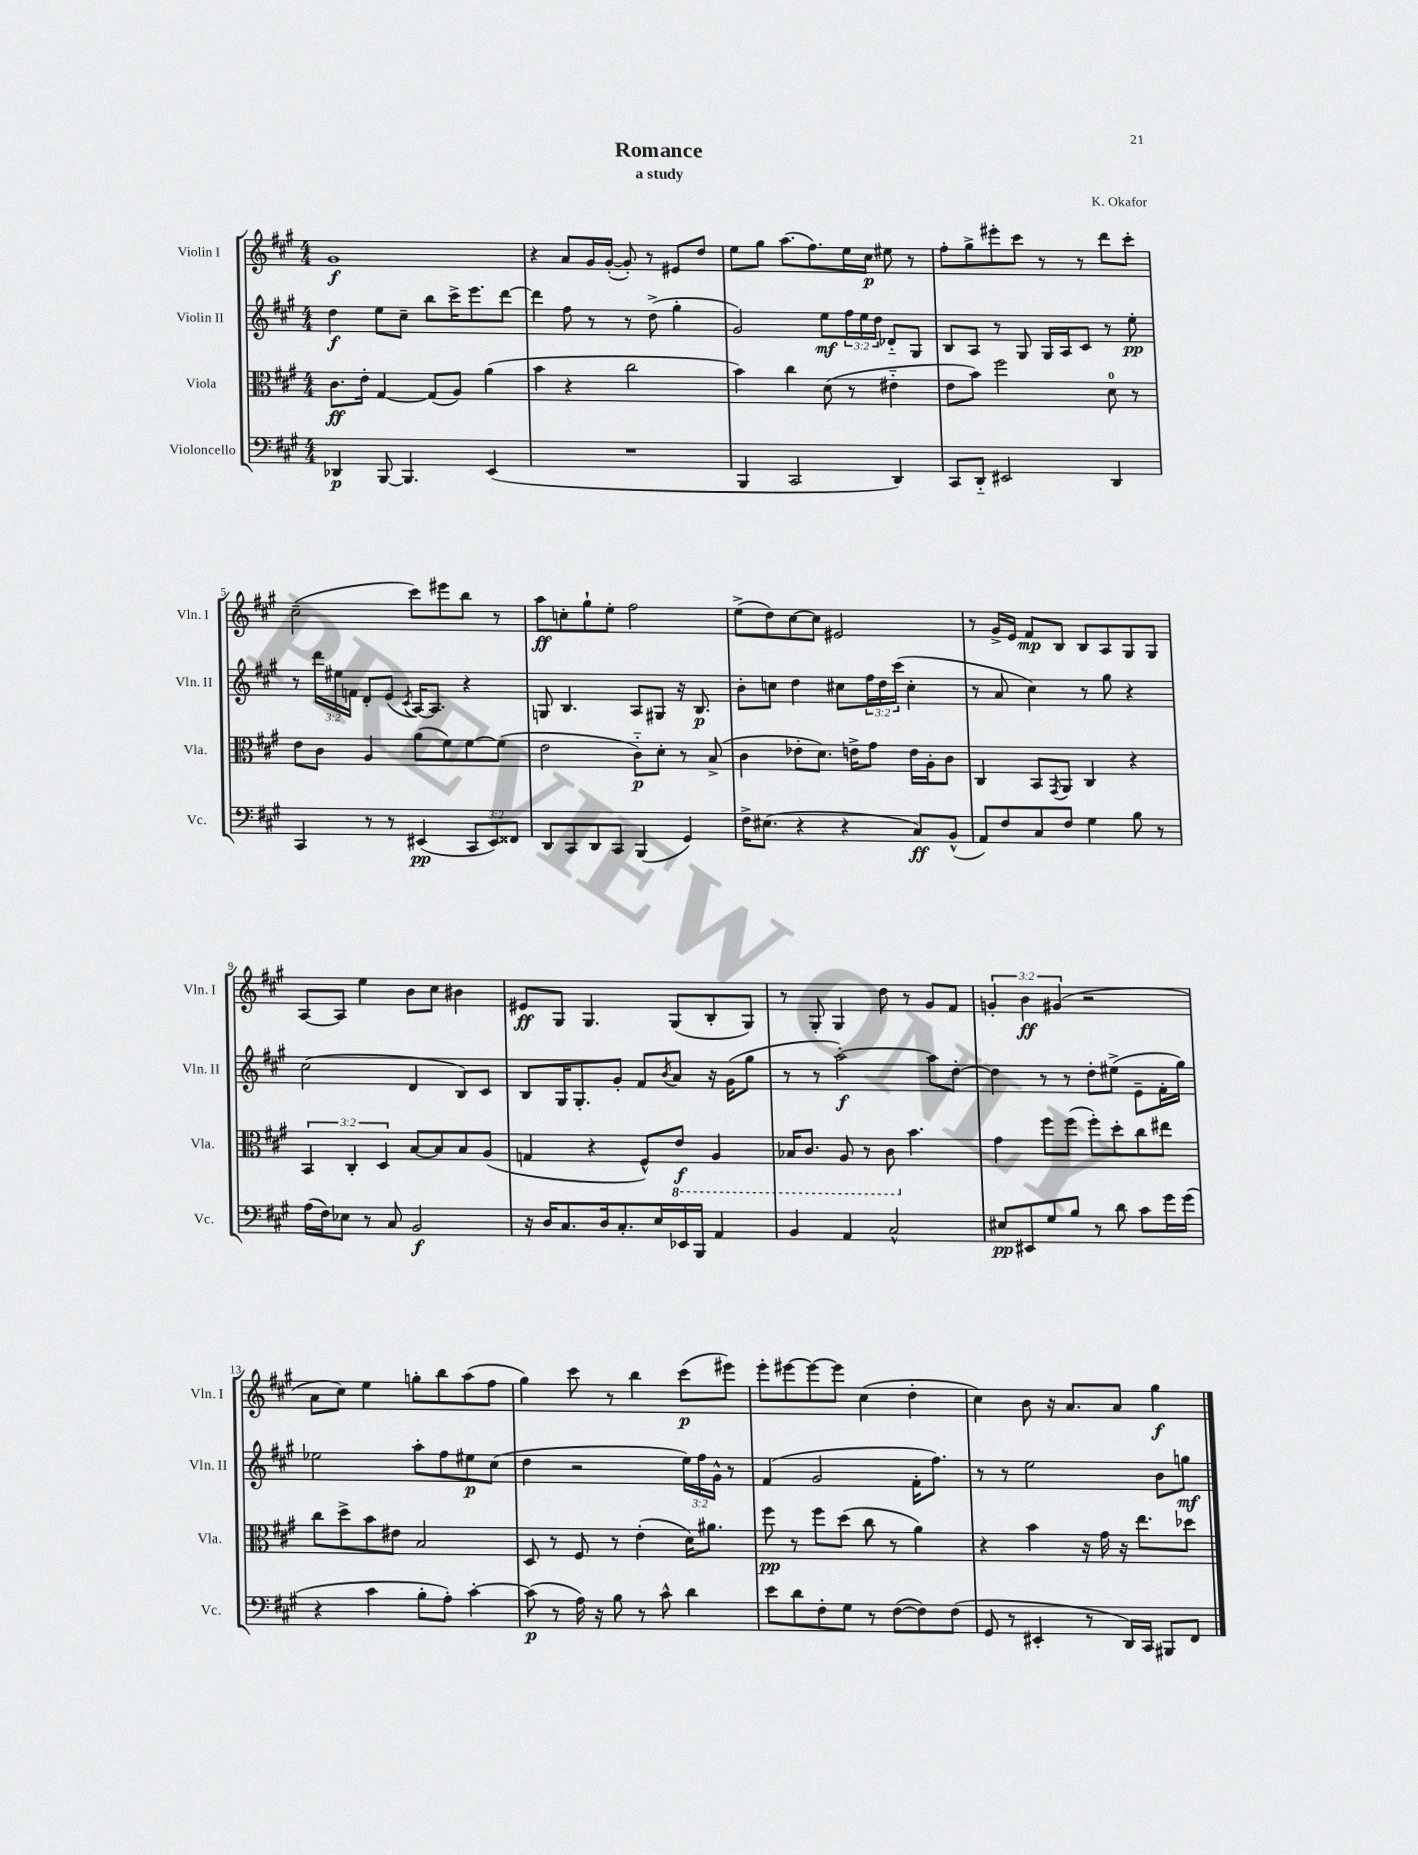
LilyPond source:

\header { title = "Romance" composer = "K. Okafor" subtitle = "a study" }
<<
\new StaffGroup <<
\new Staff = "s0" \with { instrumentName = "Violin I" shortInstrumentName = "Vln. I" } {
    \clef treble \key a \major \numericTimeSignature \time 4/4 \override Staff.TupletNumber.text = #tuplet-number::calc-fraction-text
    gis'1\f |
    r4 a'8 gis'16 gis'16~-.( gis'8-.) r8 eis'8 d''8 |
    e''8 gis''8 a''8.( fis''8.) e''16 cis''16\p eis''8 r8 |
    fis''8-. gis''8-> eis'''8-. cis'''8 r8 r8 d'''8 cis'''8-. |
    cis''2--( cis'''8) eis'''8 b''8 r8 |
    a''8\ff c''8-. gis''8-! e''8-. fis''2 |
    e''8->( d''8) cis''8~ cis''8 eis'2 |
    r8 gis'16-> e'16 fis'8\mp b8 b8 a8 gis8 gis8 |
    a8~ a8 e''4 b'8 cis''8 bis'4 |
    eis'8\ff gis8 gis4. gis8( b8-. gis8) |
    r8 gis8-. gis4 d''8 r8 gis'8 fis'8 |
    \tuplet 3/2 { g'4-. b'4\ff gis'4( } r2 |
    a'8 cis''8) e''4 g''8-. b''8 a''8( fis''8 |
    gis''4) cis'''8 r8 b''4 cis'''8\p( eis'''8) |
    e'''8-. eis'''8~ eis'''8~ eis'''8 cis''4( d''4-. |
    cis''4) b'8 r16 a'8. a'8 gis''4\f \bar "|." |
}
\new Staff = "s1" \with { instrumentName = "Violin II" shortInstrumentName = "Vln. II" } {
    \clef treble \key a \major \numericTimeSignature \time 4/4 \override Staff.TupletNumber.text = #tuplet-number::calc-fraction-text
    d''4\f e''8 cis''8-- b''8 cis'''16-> e'''8. d'''8~ |
    d'''4 fis''8 r8 r8 d''8->( gis''4-. |
    gis'2) e''8\mf \tuplet 3/2 { fis''16 e''16 d''16 } des'8-_ gis8 |
    b8 a8 r8 gis8 gis16 a16 cis'8 r8 e''8-.\pp |
    r8 \tuplet 3/2 { d'''16 eis''16 f'16 } d'8-. e'8( \acciaccatura { cis'8 } a16~) a8. r4 |
    g8 b4. a8 gis8 r16 b8.\p |
    b'8-. c''8 d''4 cis''8 \tuplet 3/2 { fis''16 d''16 cis'''16( } cis''4-. |
    r8 a'8 cis''4) r8 gis''8 r4 |
    cis''2( d'4 b8) cis'8 |
    b8 gis16 gis8.-. gis'8-. fis'8 \acciaccatura { b'8 } a'8 r16 gis'16( gis''8 |
    r8 r8 a''2~-.\f) a''8 d''8~-. |
    d''4 r8 r8 d''8-. eis''8->( e'8-- fis'16-. gis''16) |
    ees''2 a''8-. fis''8 eis''8\p cis''8( |
    d''4 r2 \tuplet 3/2 { e''16) fis''16 gis'16-^ } r8 |
    fis'4( gis'2 fis'16-. fis''8.) |
    r8 r8 e''2 b'8 g''8\mf \bar "|." |
}
\new Staff = "s2" \with { instrumentName = "Viola" shortInstrumentName = "Vla." } {
    \clef alto \key a \major \numericTimeSignature \time 4/4 \override Staff.TupletNumber.text = #tuplet-number::calc-fraction-text
    cis'8.\ff e'16-. gis4~ gis8( a8) a'4( |
    b'4 r4 cis''2 |
    b'4) cis''4 d'8( r8 eis'4-_ |
    e'8 b'8) fis''2 d'8-0 r8 |
    e'8 cis'8 a4 a'8( fis'8) fis'8~ fis'8( |
    e'2 cis'8-_\p) d'8-. r8 b8->( |
    cis'4 ees'8-. d'8.) e'16-> gis'8 e'16 a16-. cis'8 |
    cis4 b,8 \acciaccatura { gis,8 } a,8 cis4 r4 |
    \tuplet 3/2 { b,4 cis4-. d4 } b8~ b8 b8 a8( |
    g4 r4 fis8-^) \ottava #-1 e8\f a,4 |
    bes,16 cis8. a,8 r8 cis8 \ottava #0 b'4. |
    gis'4 fis''8 fis''8( fis''8-.) d''8-. cis''8 eis''8 |
    cis''8 d''8-> b'8 eis'8 b2 |
    d8 r8 fis8 r8 e'4-.( d'16) ais'8. |
    fis''8\pp r8 fis''8 d''8( cis''8 r8 a'4) |
    r4 b'4 r16 gis'16 r16 e''8. des''8 \bar "|." |
}
\new Staff = "s3" \with { instrumentName = "Violoncello" shortInstrumentName = "Vc." } {
    \clef bass \key a \major \numericTimeSignature \time 4/4 \override Staff.TupletNumber.text = #tuplet-number::calc-fraction-text
    des,4\p b,,8~ b,,4. e,4( |
    R1 |
    b,,4 cis,2 d,4) |
    cis,8 d,8-_ eis,2 d,4 |
    cis,4 r8 r8 eis,4\pp( \tuplet 3/2 { cis,8 eis,8) fisis,8 } |
    d,8 cis,8 d,8 cis,8 b,,4( gis,4) |
    fis16-> eis8.( r4 r4 cis8\ff) b,8-^( |
    a,8) fis8 cis8 fis8 gis4 b8 r8 |
    a16( fis16) ees8 r8 cis8 b,2\f |
    r16 d16 cis8. d16 cis8.-. e16 ees,16 b,,16 a,4 |
    b,4 a,4 cis2-^ |
    eis8\pp eis,8 gis8 b8 r8 d'8 cis'8 gis'16 gis'16( |
    r4 cis'4 b8-. a8-.) cis'4~-. |
    cis'8\p( r8 a16) r16 b8 r8 cis'8-^ d'4 |
    e'8 d'8 fis8-. gis8 r8 fis8~( fis8) fis8( |
    gis,8 r8 eis,4-. r8 d,16) cis,16 bis,,8 fis,8 \bar "|." |
}
>>
>>
